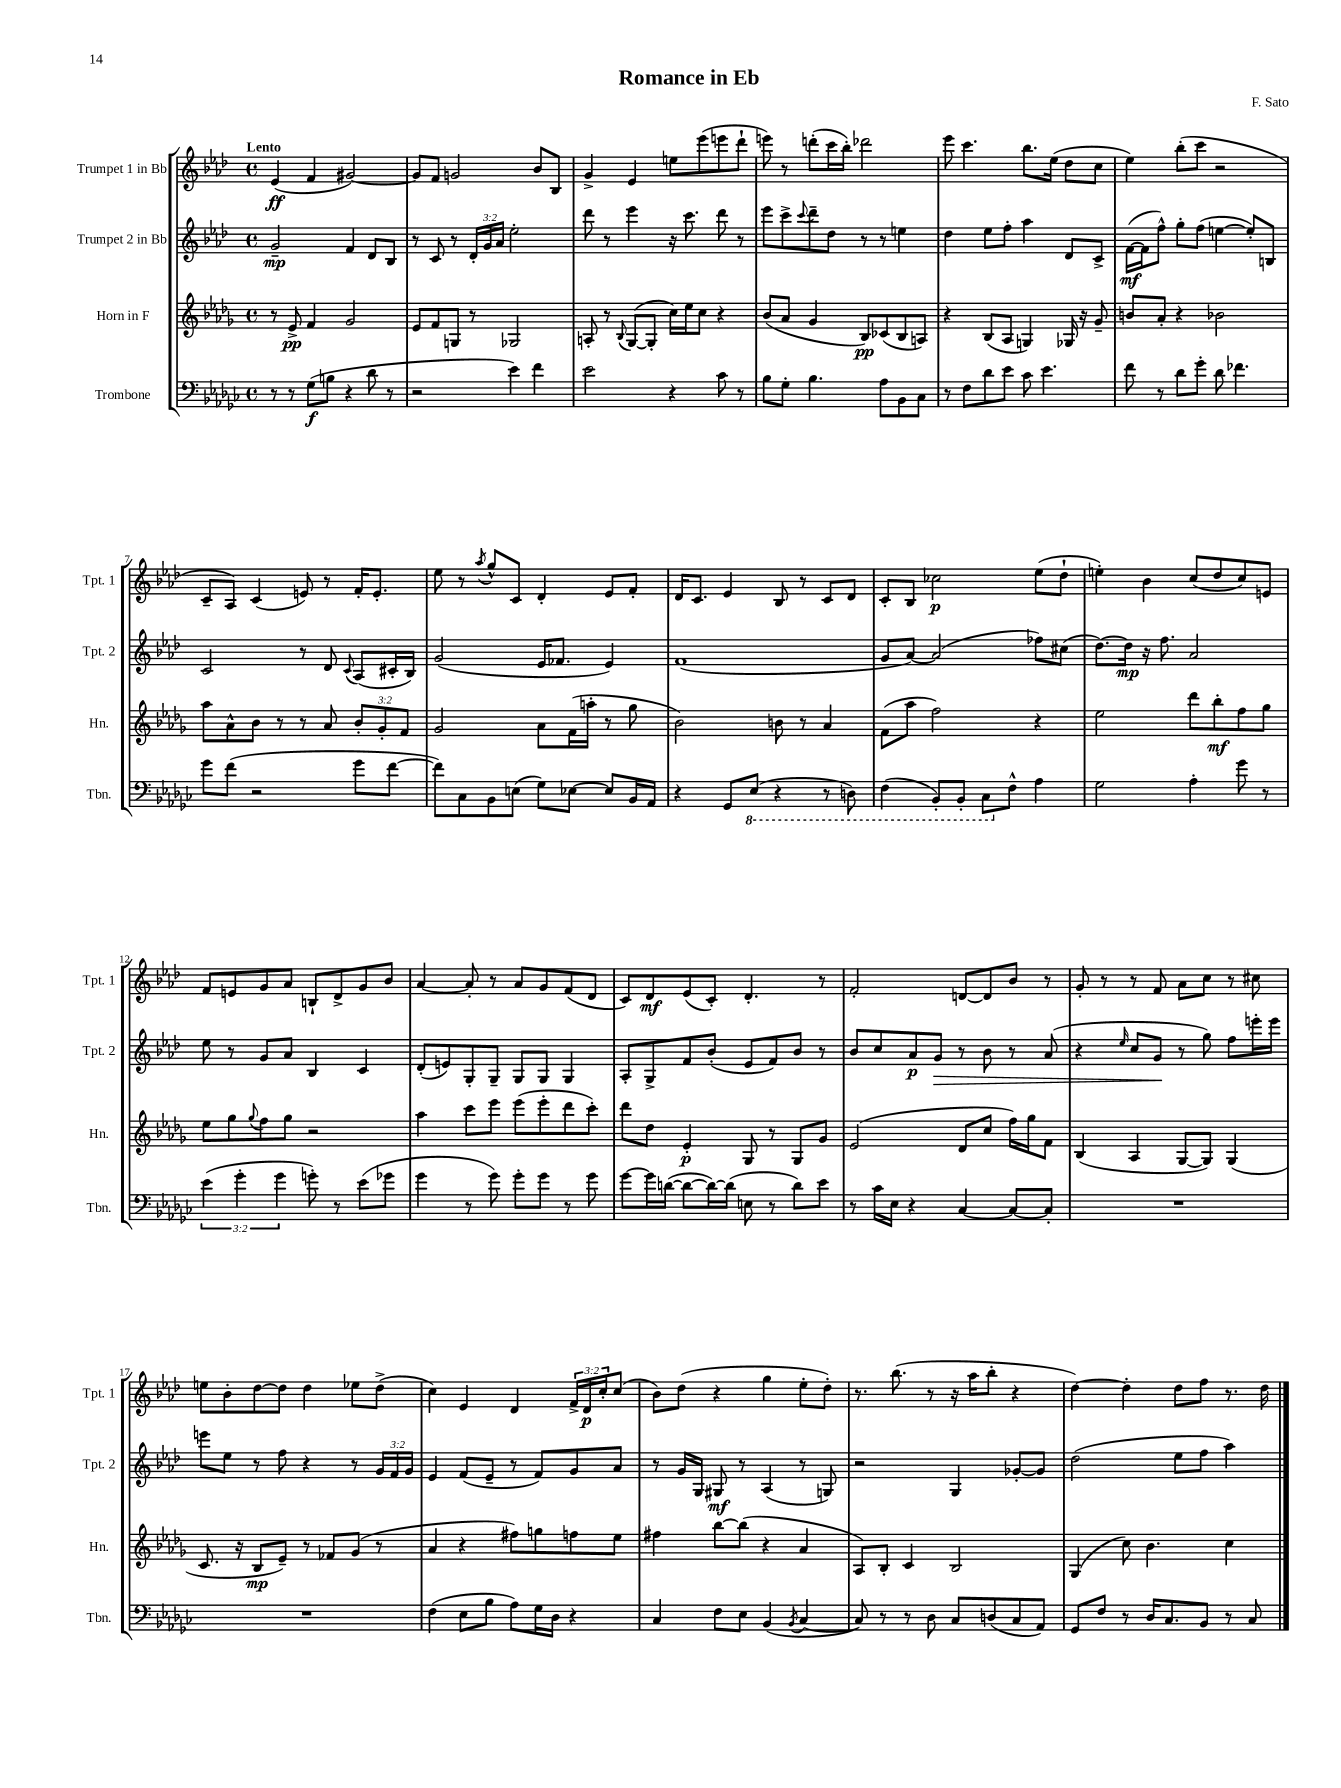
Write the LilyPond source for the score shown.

\header { title = "Romance in Eb" composer = "F. Sato" }
<<
\new StaffGroup <<
\new Staff = "s0" \with { instrumentName = "Trumpet 1 in Bb" shortInstrumentName = "Tpt. 1" } {
    \clef treble \key aes \major \defaultTimeSignature \time 4/4 \override Staff.TupletNumber.text = #tuplet-number::calc-fraction-text \tempo "Lento"
    ees'4\ff( f'4 gis'2~) |
    gis'8 f'8 g'2 bes'8 bes8 |
    g'4-> ees'4 e''8 ees'''8( e'''8 des'''8-! |
    e'''8) r8 d'''8-.( c'''16 bes''16-.) des'''2 |
    ees'''8 c'''4. bes''8. ees''16( des''8 c''8 |
    ees''4) bes''8-.( c'''8 r2 |
    c'8-- aes8) c'4( e'8) r8 f'16-. e'8.-. |
    ees''8 r8 \acciaccatura { aes''8 } g''8-^ c'8 des'4-. ees'8 f'8-. |
    des'16 c'8. ees'4 bes8 r8 c'8 des'8 |
    c'8-. bes8 ces''2\p ees''8( des''8-! |
    e''4-.) bes'4 c''8( des''8 c''8) e'8 |
    f'8 e'8 g'8 aes'8 b8-! des'8-> g'8 bes'8 |
    aes'4~ aes'8-. r8 aes'8 g'8 f'8( des'8 |
    c'8) des'8\mf ees'8( c'8-.) des'4.-. r8 |
    f'2-. d'8~ d'8 bes'8 r8 |
    g'8-. r8 r8 f'8 aes'8 c''8 r8 cis''8 |
    e''8 bes'8-. des''8~ des''8 des''4 ees''8 des''8->( |
    c''4) ees'4 des'4 \tuplet 3/2 { f'16-> des'16\p c''16-. } c''8( |
    bes'8) des''8( r4 g''4 ees''8-. des''8-.) |
    r8. bes''8.( r8 r16 aes''16 bes''8-. r4 |
    des''4~) des''4-. des''8 f''8 r8. des''16 \bar "|." |
}
\new Staff = "s1" \with { instrumentName = "Trumpet 2 in Bb" shortInstrumentName = "Tpt. 2" } {
    \clef treble \key aes \major \defaultTimeSignature \time 4/4 \override Staff.TupletNumber.text = #tuplet-number::calc-fraction-text
    g'2--\mp f'4 des'8 bes8 |
    r8 c'8 r8 \tuplet 3/2 { des'16-. g'16 aes'16 } ees''2-. |
    des'''8 r8 ees'''4 r16 c'''8. des'''8 r8 |
    ees'''8 c'''8-> \appoggiatura { c'''8 } des'''8-- des''8 r8 r8 e''4 |
    des''4 ees''8 f''8-. aes''4 des'8 c'8-> |
    f'16~\mf( f'16 f''8-^) g''8-. f''8( e''4~ e''8-.) b8 |
    c'2 r8 des'8 \appoggiatura { c'8 } aes8( cis'16-. bes16) |
    g'2( ees'16 fes'8. ees'4) |
    f'1( |
    g'8 aes'8~) aes'2( fes''8) cis''8( |
    des''8.~) des''16\mp r16 f''8. aes'2 |
    ees''8 r8 g'8 aes'8 bes4 c'4 |
    des'8-.( e'8) g8-. g8-- g8 g8 g4 |
    aes8-. g8-> f'8 bes'8-.( ees'8 f'8) bes'8 r8 |
    bes'8 c''8 aes'8\p g'8\> r8 bes'8 r8 aes'8( |
    r4 \grace { ees''16 } c''8 g'8\! r8 g''8) f''8 e'''16-. e'''16 |
    e'''8 ees''8 r8 f''8 r4 r8 \tuplet 3/2 { g'16 f'16 g'16 } |
    ees'4 f'8( ees'8-- r8 f'8) g'8 aes'8 |
    r8 g'16 g16 gis8\mf r8 aes4( r8 g8) |
    r2 g4 ges'8~-. ges'8 |
    des''2( ees''8 f''8 aes''4) \bar "|." |
}
\new Staff = "s2" \with { instrumentName = "Horn in F" shortInstrumentName = "Hn." } {
    \clef treble \key des \major \defaultTimeSignature \time 4/4 \override Staff.TupletNumber.text = #tuplet-number::calc-fraction-text
    r8 ees'8->\pp f'4 ges'2 |
    ees'8 f'8 g8 r8 ges2 |
    a8-. r8 \appoggiatura { bes8 } ges8~( ges8-. c''16) ees''16 c''8 r4 |
    bes'8( aes'8 ges'4 bes8\pp) ces'8( bes8 a8) |
    r4 bes8( aes8 g4) ges16 r16 ges'8-- |
    b'8 aes'8-. r4 bes'2 |
    aes''8 aes'8-^ bes'8 r8 r8 aes'8 \tuplet 3/2 { bes'8-. ges'8-. f'8 } |
    ges'2 aes'8 f'16( a''16-. r8 ges''8 |
    bes'2) b'8 r8 aes'4 |
    f'8( aes''8 f''2) r4 |
    ees''2 des'''8 bes''8-.\mf f''8 ges''8 |
    ees''8 ges''8 \appoggiatura { ges''8 } f''8 ges''8 r2 |
    aes''4 c'''8 ees'''8 ees'''8( ees'''8-. des'''8 c'''8-.) |
    des'''8 des''8 ees'4-.\p ges8 r8 ges8 ges'8 |
    ees'2( des'8 c''8 f''16) ges''16 f'8 |
    bes4( aes4 ges8~ ges8) ges4( |
    c'8. r16 bes8\mp ees'8--) r8 fes'8 ges'8( r8 |
    aes'4 r4 fis''8) g''8 f''8 ees''8 |
    fis''4 bes''8~ bes''8( r4 aes'4 |
    aes8) bes8-. c'4 bes2 |
    ges4( c''8) bes'4. c''4 \bar "|." |
}
\new Staff = "s3" \with { instrumentName = "Trombone" shortInstrumentName = "Tbn." } {
    \clef bass \key ges \major \defaultTimeSignature \time 4/4 \override Staff.TupletNumber.text = #tuplet-number::calc-fraction-text
    r8 r8 ges8\f( b8 r4 des'8 r8 |
    r2 ees'4) f'4 |
    ees'2 r4 ces'8 r8 |
    bes8 ges8-. bes4. aes8 bes,8 ces8 |
    r8 f8 des'8 ees'8 ces'8 ees'4. |
    f'8 r8 des'8 ges'8-. des'8 fes'4. |
    ges'8 f'8( r2 ges'8 f'8~ |
    f'8) ces8 bes,8 e8( ges8) ees8~ ees8 bes,16 aes,16 |
    r4 ges,8 \ottava #-1 ees,8( r4 r8 d,8) |
    f,4( bes,,8-.) bes,,8-. ces,8 \ottava #0 f8-^ aes4 |
    ges2 aes4-. ges'8 r8 |
    \tuplet 3/2 { ees'4( ges'4-. ges'4 } g'8-.) r8 ees'8( ges'8 |
    ges'4 r8 ges'8) ges'8-. ges'8 r8 ges'8 |
    ges'8~ ges'16 d'16~( d'8~ d'16~) d'16( e8 r8 d'8) ees'8 |
    r8 ces'16 ees16 r4 ces4~ ces8~ ces8-. |
    R1 |
    R1 |
    f4( ees8 bes8 aes8) ges16 des16 r4 |
    ces4 f8 ees8 bes,4( \acciaccatura { bes,8 } ces4~ |
    ces8) r8 r8 des8 ces8 d8( ces8 aes,8) |
    ges,8 f8 r8 des16 ces8. bes,8 r8 ces8 \bar "|." |
}
>>
>>
